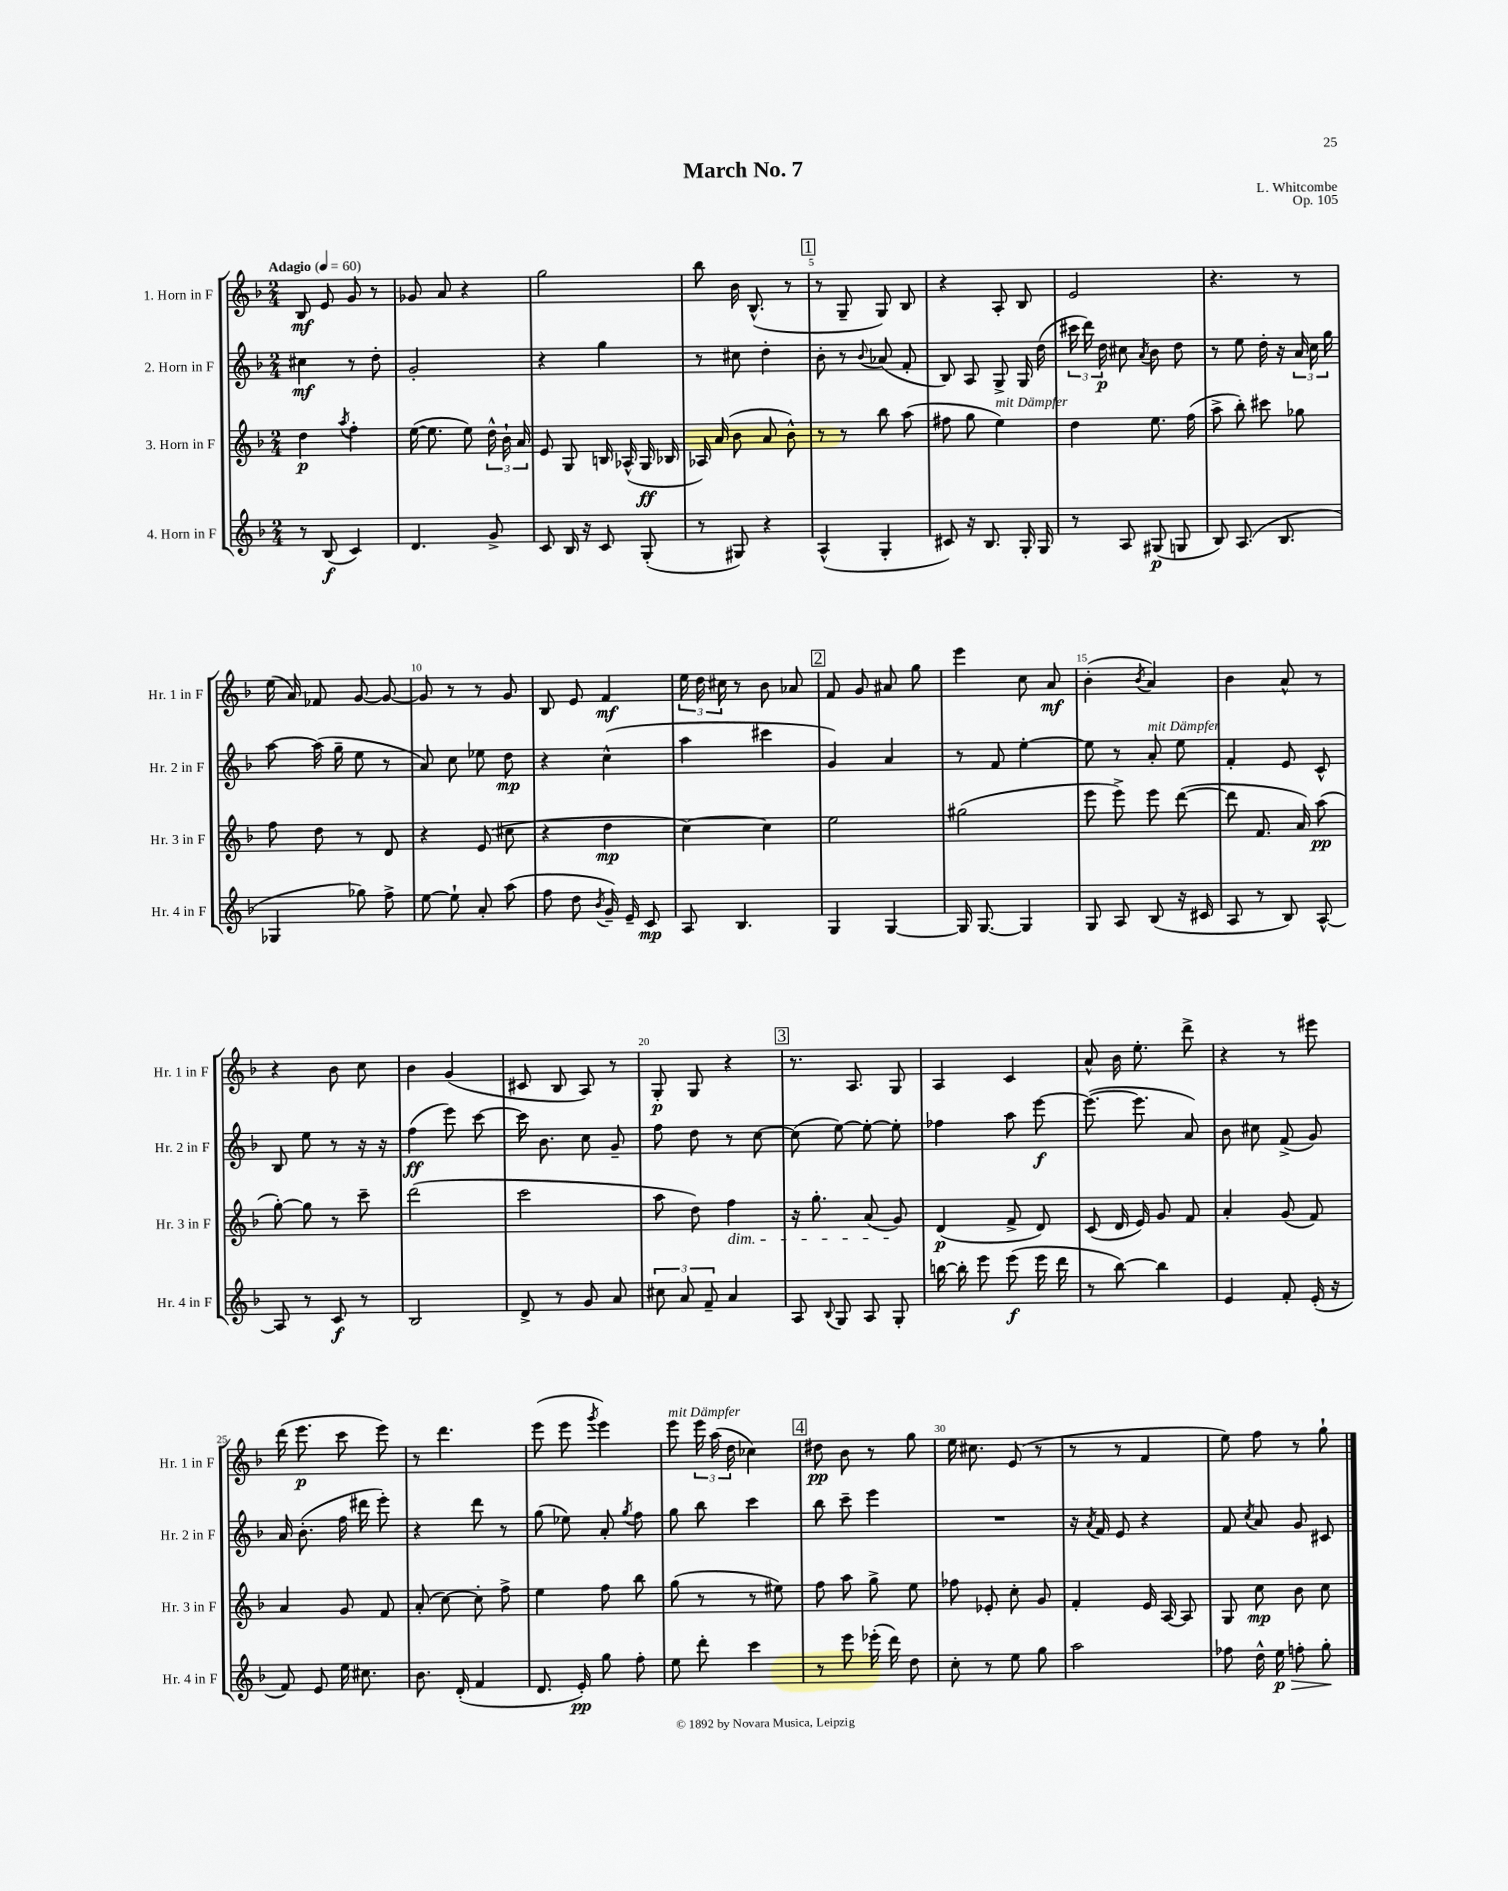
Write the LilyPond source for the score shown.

\header { title = "March No. 7" composer = "L. Whitcombe" opus = "Op. 105" }
<<
\new StaffGroup <<
\new Staff = "s0" \with { instrumentName = "1. Horn in F" shortInstrumentName = "Hr. 1 in F" } {
    \clef treble \key f \major \numericTimeSignature \time 2/4 \tempo "Adagio" 4 = 60
    \autoBeamOff bes8\mf e'8 g'8 r8 |
    ges'8 a'8 r4 |
    g''2 |
    bes''8 bes'16 bes8.-^( r8 |
    \mark \markup { \box "1" } r8 g8-- g8) bes8 |
    r4 a8-. bes8 |
    e'2 |
    r4. r8 |
    e''16( a'16) fes'8 g'8~ g'8~ |
    g'8 r8 r8 g'8 |
    bes8 e'8 f'4\mf |
    \tuplet 3/2 { e''16 d''16 cis''16 } r8 bes'8 aes'8 |
    \mark \markup { \box "2" } f'8 g'8 ais'8 g''8 |
    e'''4 c''8 a'8\mf |
    bes'4-.( \acciaccatura { bes'8 } a'4) |
    bes'4 a'8-^ r8 |
    r4 bes'8 c''8 |
    bes'4 g'4( |
    cis'8 bes8 a8) r8 |
    g8-.\p g8 r4 |
    \mark \markup { \box "3" } r8. a8. g8 |
    a4 c'4 |
    a'8-^ bes'16 e''8.-. d'''8-> |
    r4 r8 eis'''8 |
    d'''16( e'''8.\p c'''8 e'''8) |
    r8 d'''4. |
    e'''8( e'''8 \acciaccatura { g'''8 } e'''4) |
    e'''8^\markup { \italic "mit Dämpfer" } \tuplet 3/2 { e'''16 a''16( d''16 } ces''4) |
    \mark \markup { \box "4" } dis''8\pp bes'8 r8 g''8 |
    e''16 cis''8. e'8( r8 |
    r8 r8 f'4 |
    e''8) f''8 r8 g''8-! \bar "|." |
}
\new Staff = "s1" \with { instrumentName = "2. Horn in F" shortInstrumentName = "Hr. 2 in F" } {
    \clef treble \key f \major \numericTimeSignature \time 2/4
    \autoBeamOff cis''4\mf r8 d''8-. |
    g'2-. |
    r4 g''4 |
    r8 cis''8 d''4-. |
    \mark \markup { \box "1" } bes'8-. r8 \appoggiatura { bes'8 } aes'8( f'8-. |
    bes8) a8 g8-> g16 d''16( |
    \tuplet 3/2 { cis'''16 d'''16) d''16\p } cis''8 \acciaccatura { a'8 } bes'8 d''8 |
    r8 e''8 d''16-. r16 \tuplet 3/2 { a'16 c''16 g''16 } |
    a''8~ a''16( g''16-- e''8 r8 |
    a'8) c''8 ees''8 d''8\mp |
    r4 c''4-^( |
    a''4 cis'''4 |
    \mark \markup { \box "2" } g'4) a'4 |
    r8 f'8 e''4~-. |
    e''8 r8 a'8-.^\markup { \italic "mit Dämpfer" } e''8 |
    f'4-. e'8 c'8-^ |
    bes8 e''8 r8 r16 r16 |
    f''4\ff( e'''8) c'''8~ |
    c'''16 bes'8. c''8 g'8-- |
    f''8 d''8 r8 c''8~ |
    \mark \markup { \box "3" } c''8( e''8~) e''8~-. e''8-. |
    fes''4 a''8 e'''8~\f |
    e'''8.~( e'''8. a'8) |
    bes'8 cis''8 f'8->( g'8) |
    a'16 bes'8.-.( f''16 dis'''16 e'''8-.) |
    r4 d'''8 r8 |
    g''8( ees''8) a'8-. \acciaccatura { g''8 } f''8 |
    g''8 bes''8 c'''4 |
    \mark \markup { \box "4" } bes''8 c'''8-- e'''4 |
    R2 |
    r16 \acciaccatura { a'8 } f'16 e'8 r4 |
    f'8 \acciaccatura { c''8 } a'8 g'8 cis'8 \bar "|." |
}
\new Staff = "s2" \with { instrumentName = "3. Horn in F" shortInstrumentName = "Hr. 3 in F" } {
    \clef treble \key f \major \numericTimeSignature \time 2/4
    \autoBeamOff d''4\p \acciaccatura { a''8 } f''4-. |
    e''16~( e''8. e''8) \tuplet 3/2 { d''16-^ bes'16-! a'16 } |
    e'8 g8 b16 aes16-^( g16\ff bes16 |
    aes16) a'16( bes'8 a'8 bes'8-^) |
    \mark \markup { \box "1" } r8 r8 bes''8 a''8( |
    fis''8 g''8 e''4^\markup { \italic "mit Dämpfer" }) |
    d''4 e''8. f''16( |
    a''8-> bes''8-.) cis'''8 ges''8 |
    f''8 d''8 r8 d'8 |
    r4 e'8( cis''8 |
    r4 d''4\mp |
    c''4~) c''4 |
    \mark \markup { \box "2" } e''2 |
    gis''2( |
    e'''8 e'''8->) e'''8 d'''8~( |
    d'''8 f'8. a'16) a''8\pp( |
    g''8~-.) g''8 r8 c'''8-- |
    d'''2( |
    c'''2 |
    a''8 d''8) f''4\dim |
    \mark \markup { \box "3" } r16 g''8.-. a'8( g'8\!) |
    d'4\p( f'8-> d'8) |
    c'8( d'16 e'16) g'8 f'8 |
    a'4-. g'8( f'8) |
    a'4 g'8 f'8 |
    a'8-.( c''8~) c''8-. f''8-> |
    e''4 f''8 bes''8 |
    g''8( r8 r8 eis''8) |
    \mark \markup { \box "4" } f''8 a''8 g''8-> e''8 |
    fes''8 ees'8-. c''8-. g'8 |
    f'4-. e'16 a16~ a8 |
    g8 c''8\mp bes'8 c''8 \bar "|." |
}
\new Staff = "s3" \with { instrumentName = "4. Horn in F" shortInstrumentName = "Hr. 4 in F" } {
    \clef treble \key f \major \numericTimeSignature \time 2/4
    \autoBeamOff r8 bes8\f( c'4) |
    d'4. g'8-> |
    c'8 bes16 r16 c'8 g8-.( |
    r8 gis8) r4 |
    \mark \markup { \box "1" } a4-^( g4-. |
    cis'8) r16 bes8. g16-. g16 |
    r8 a8 gis8\p( g8 |
    bes8) a8.( bes8. |
    ges4 ges''8) f''8-> |
    e''8~ e''8-! a'8-. a''8( |
    f''8 d''8 \acciaccatura { bes'8 } g'16--) e'16-- c'8\mp |
    a8 bes4. |
    \mark \markup { \box "2" } g4 g4~ |
    g16 g8.~ g4 |
    g8 a8 bes8( r16 cis'16 |
    a8 r8 bes8) a8~-^ |
    a8 r8 c'8\f r8 |
    bes2 |
    d'8-> r8 g'8 a'8 |
    \tuplet 3/2 { cis''8 a'8 f'8-- } a'4 |
    \mark \markup { \box "3" } a8 \appoggiatura { bes8 } g8 a8 g8-. |
    b''16~ b''16-. e'''8 e'''8\f( e'''16 d'''16 |
    r8 bes''8~) bes''4 |
    e'4 f'8-. e'16-.( r16 |
    f'8) e'8 e''16 cis''8. |
    bes'8. d'16-.( f'4 |
    d'8. e'16-.\pp) g''8 f''8-. |
    e''8 d'''8-. c'''4 |
    \mark \markup { \box "4" } r8 e'''8 ees'''16-.( d'''16) d''8 |
    c''8-. r8 e''8 g''8 |
    a''2 |
    fes''8 d''16-^ e''16\p\> f''8-. g''8-.\! \bar "|." |
}
>>
>>
\layout { \context { \Score \override BarNumber.break-visibility = ##(#f #t #t) barNumberVisibility = #(every-nth-bar-number-visible 5) } }
